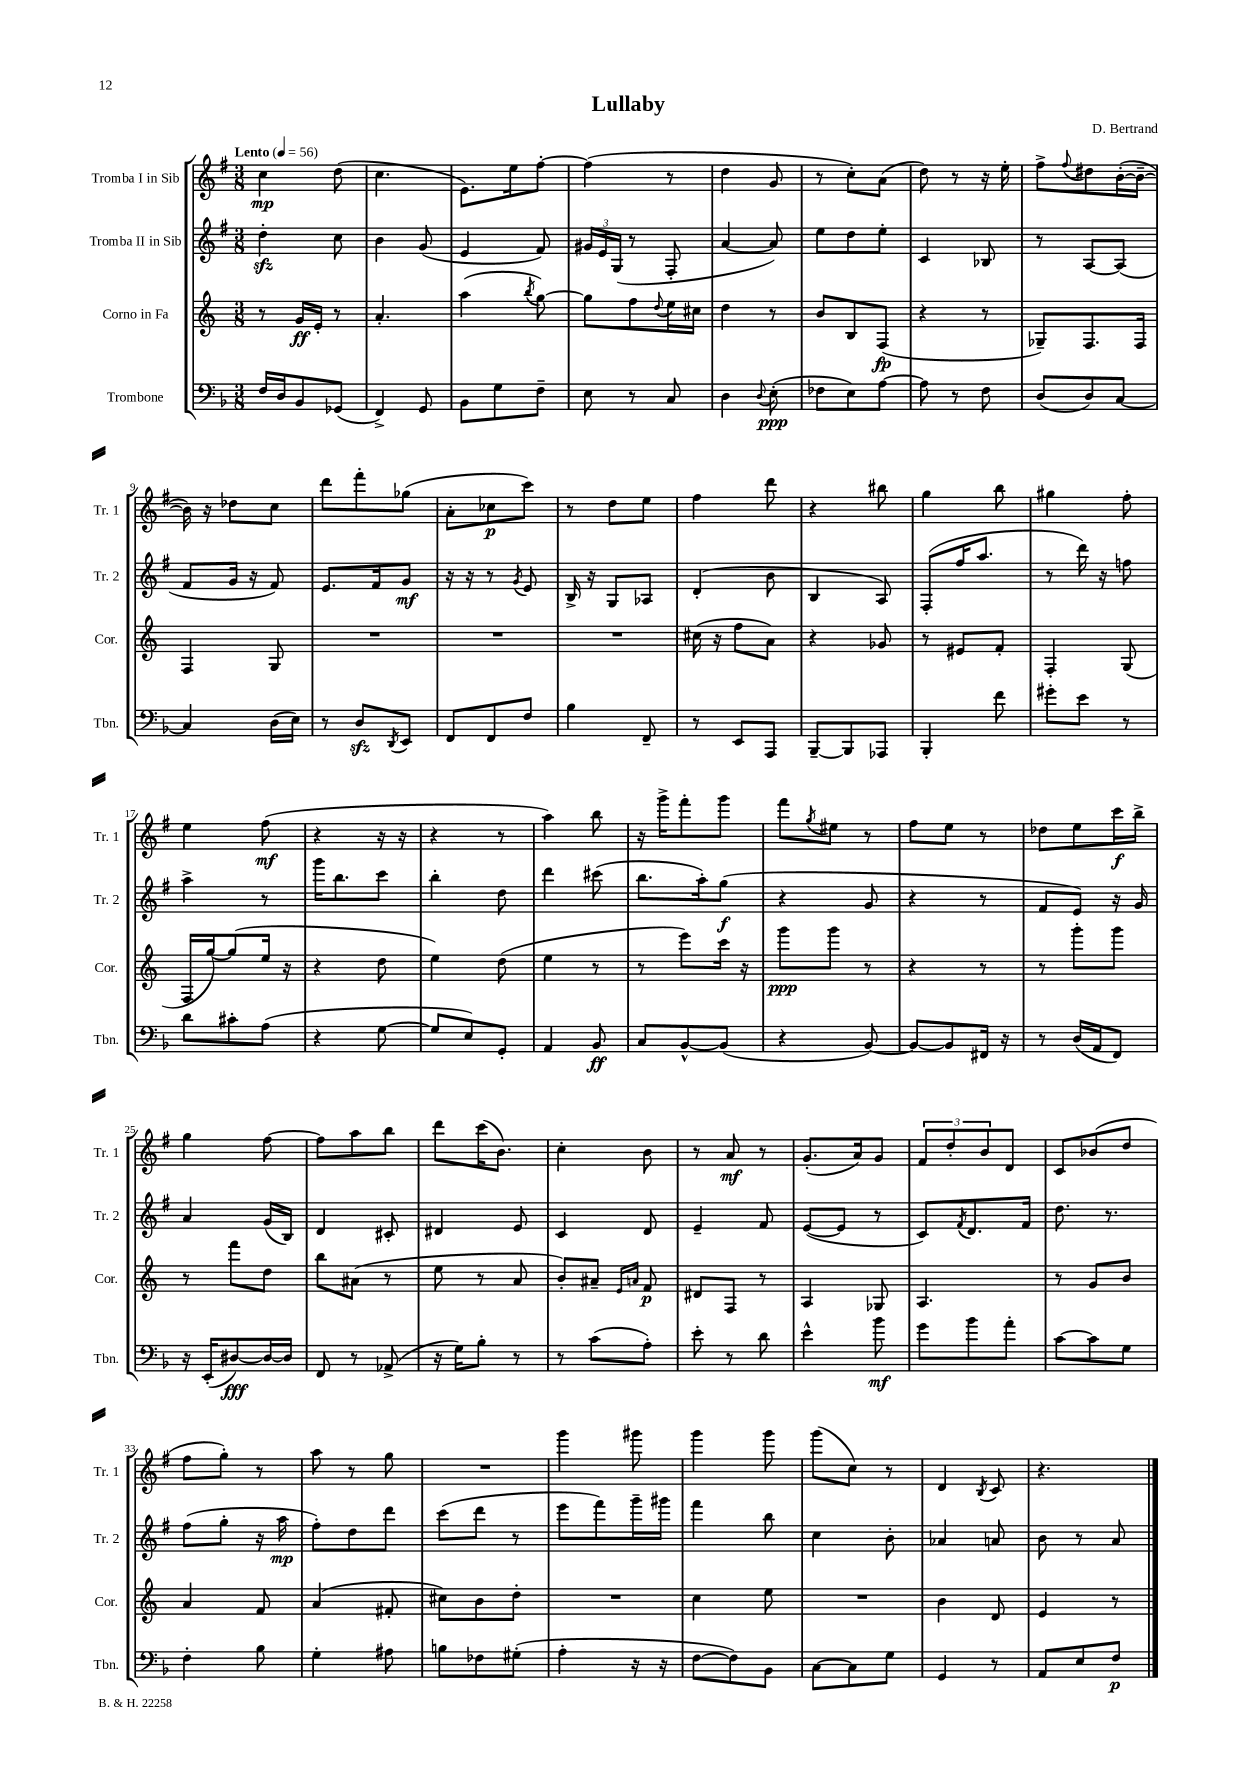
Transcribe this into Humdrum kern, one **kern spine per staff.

**kern	**kern	**kern	**kern
*staff4	*staff3	*staff2	*staff1
*clefF4	*clefG2	*clefG2	*clefG2
*k[b-]	*k[]	*k[f#]	*k[f#]
*M3/8	*M3/8	*M3/8	*M3/8
*MM56	*MM56	*MM56	*MM56
16F	8r	4dd'	4cc
16D	.	.	.
8BB-	16g	.	.
.	16e'	.	.
(8GG-	8r	8cc	(8dd
=	=	=	=
4FF^)	4.a'	4b	4.cc
8GG	.	(8g	.
=	=	=	=
8BB-	(4aa	4e	8.e)
8G	.	.	.
.	.	.	16ee
.	8qbb	.	.
8F~	[8gg)	8f#)	[8ff#'
=	=	=	=
8E	8gg]	24g#	(4ff#]
.	.	24e	.
.	.	(24G	.
8r	8ff	8r	.
.	8qqdd	.	.
8C	16ee	8F#'	8r
.	16cc#	.	.
=	=	=	=
4D	4dd	[4a	4dd
8qqD	.	.	.
(8E'	8r	8a])	8g
=	=	=	=
8F-	8b	8ee	8r
8E)	8B	8dd	8cc')
[8A	(8F	8ee'	(8a
=	=	=	=
8A]	4r	4c	8dd)
8r	.	.	8r
8F	8r	8B-	16r
.	.	.	16ee'
=	=	=	=
(8D	8G-~)	8r	8ff#^
.	.	.	8qqff#
8D)	8.F	[8A	8dd#
[8C	.	(8A]	([16b'
.	16F	.	16b~_
=	=	=	=
4C]	4F	8f#	16b])
.	.	.	16r
.	.	16g	8dd-
.	.	16r	.
(16D	8G	8f#)	8cc
16E)	.	.	.
=	=	=	=
8r	4.r	8.e	8ddd
8D	.	.	8fff#'
.	.	16f#	.
8qDD	.	.	.
8EE	.	8g	(8gg-
=	=	=	=
8FF	4.r	16r	8a'
.	.	16r	.
8FF	.	8r	8cc-
.	.	8qg	.
8F	.	8e	8ccc)
=	=	=	=
4B-	4.r	16B^	8r
.	.	16r	.
.	.	8G	8dd
8FF~	.	8A-	8ee
=	=	=	=
8r	(16cc#	(4d'	4ff#
.	16r	.	.
8EE	8ff	.	.
8AAA	8a)	8b	8ddd
=	=	=	=
[8BBB-~	4r	4B	4r
8BBB-]	.	.	.
8AAA-	8g-	8A)	8bb#
=	=	=	=
4BBB-'	8r	(8F#'	4gg
.	8e#	16ff#	.
.	.	8.aa	.
8f	8f'	.	8bb
=	=	=	=
8g#'	4F'	8r	4gg#
8e	.	16ddd)	.
.	.	16r	.
8r	(8G	8ff	8ff#'
=	=	=	=
8d	16F	4aa^	4ee
.	[16gg)	.	.
8c#'	(8gg]	.	.
(8A	16ee	8r	(8ff#
.	16r	.	.
=	=	=	=
4r	4r	16ggg	4r
.	.	8.bb	.
[8G	8dd	8ccc	16r
.	.	.	16r
=	=	=	=
8G]	4ee)	4bb'	4r
8E)	.	.	.
8GG'	(8dd	8dd	8r
=	=	=	=
4AA	4ee	4ddd	4aa)
8BB-	8r	(8ccc#	8bb
=	=	=	=
8C	8r	8.bb	16r
.	.	.	16ggg^
[8BB-^^	8eee)	.	8fff#'
.	.	16aa')	.
(8BB-]	16ccc	(8gg	8ggg
.	16r	.	.
=	=	=	=
4r	8ggg	4r	8fff#
.	.	.	8qgg
.	8ggg	.	8ee#
[8BB-)	8r	8g	8r
=	=	=	=
8BB-_	4r	4r	8ff#
8BB-]	.	.	8ee
16FF#	8r	8r	8r
16r	.	.	.
=	=	=	=
8r	8r	8f#	8dd-
(16D	8ggg'	8e)	8ee
16AA	.	.	.
8FF)	8ggg	16r	16ccc
.	.	16g	16bb^
=	=	=	=
16r	8r	4a	4gg
(16EE'	.	.	.
[8D#)	8fff	.	.
16D#_	8dd	(16g	[8ff#
16D#]	.	16B)	.
=	=	=	=
8FF	8bb	4d	8ff#]
8r	(8a#	.	8aa
(8AA-^	8r	8c#'	8bb
=	=	=	=
16r	8ee	4d#	8ddd
16G)	.	.	.
8B-'	8r	.	(16ccc
.	.	.	8.b)
8r	8a	8e	.
=	=	=	=
8r	8b')	4c	4cc'
(8c	8a#~	.	.
.	16qqe	.	.
.	16qqa	.	.
8A')	8f	8d	8b
=	=	=	=
8e'	8d#	4e~	8r
8r	8F	.	8a
8d	8r	8f#	8r
=	=	=	=
4e^^	4A	([8e	(8.g'
.	.	8e]	.
.	.	.	16a)
8b-	8G-	8r	8g
=	=	=	=
8g	4.A	8c)	12f#
.	.	.	12dd'
.	.	8qf#	.
8b-	.	8.d	.
.	.	.	12b
8a'	.	.	8d
.	.	16f#	.
=	=	=	=
[8c	8r	8.dd	8c
8c]	8g	.	(8b-
.	.	8.r	.
8G	8b	.	8dd
=	=	=	=
4F'	4a	(8ff#	8ff#
.	.	8gg'	8gg')
8B-	8f	16r	8r
.	.	16aa	.
=	=	=	=
4G'	(4a	8ff#')	8aa
.	.	8dd	8r
8A#	8f#'	8ddd	8gg
=	=	=	=
8B	8cc#)	(8ccc	4.r
8F-	8b	8ddd	.
(8G#'	8dd'	8r	.
=	=	=	=
4A'	4.r	8eee	4ggg
.	.	8fff#)	.
16r	.	16ggg~	8ggg#
16r	.	16ggg#	.
=	=	=	=
[8F	4cc	4fff#	4ggg
8F])	.	.	.
8BB-	8ee	8bb	8ggg
=	=	=	=
[8C	4.r	4cc	(8ggg
8C]	.	.	8cc)
8G	.	8b'	8r
=	=	=	=
4GG	4b	4a-	4d
.	.	.	8qB
8r	8d	8a	8c
=	=	=	=
8AA	4e	8b	4.r
8E	.	8r	.
8F	8r	8a	.
==	==	==	==
*-	*-	*-	*-
